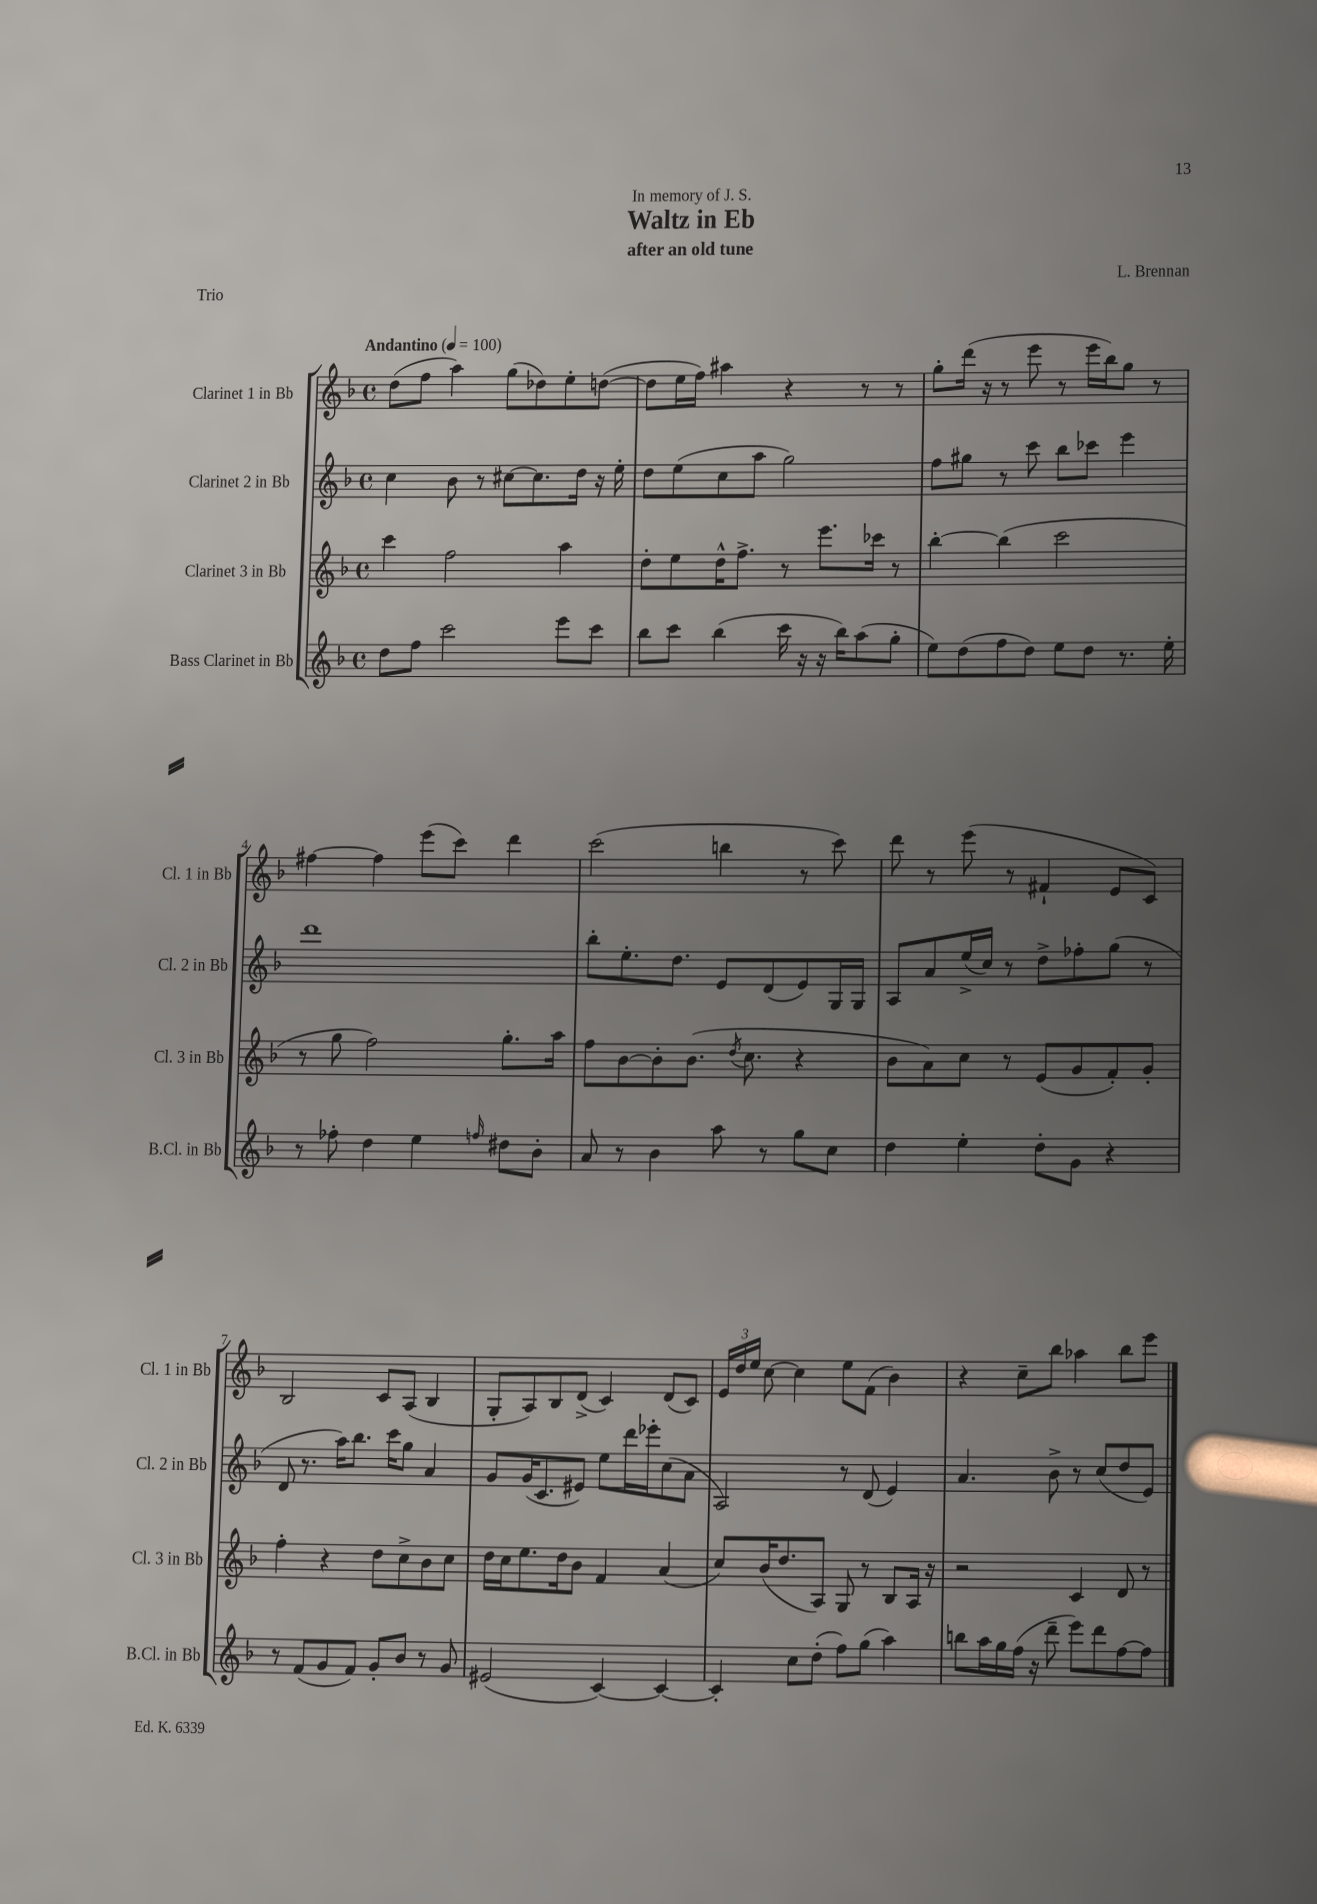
\header { title = "Waltz in Eb" composer = "L. Brennan" subtitle = "after an old tune" dedication = "In memory of J. S." piece = "Trio" }
<<
\new StaffGroup <<
\new Staff = "s0" \with { instrumentName = "Clarinet 1 in Bb" shortInstrumentName = "Cl. 1 in Bb" } {
    \clef treble \key f \major \defaultTimeSignature \time 4/4 \tempo "Andantino" 4 = 100
    \autoBeamOff d''8[( f''8] a''4) g''8[( des''8) e''8-. d''8]~( |
    d''8[ e''16 f''16]) ais''4 r4 r8 r8 |
    g''8[-. d'''16]( r16 r8 e'''8 r8 e'''16[ bes''16) g''8] r8 |
    fis''4~ fis''4 e'''8[( c'''8]) d'''4 |
    c'''2( b''4 r8 c'''8) |
    d'''8 r8 e'''8( r8 fis'4-! e'8[ c'8]) |
    bes2 c'8[ a8]( bes4 |
    g8[-. a8) bes8 d'8]->( c'4) d'8[( c'8]) |
    \tuplet 3/2 { e'16[ d''16 e''16] } c''8~ c''4 e''8[ f'8]( bes'4) |
    r4 c''8[-- bes''8] aes''4 bes''8[ e'''8] \bar "|." |
}
\new Staff = "s1" \with { instrumentName = "Clarinet 2 in Bb" shortInstrumentName = "Cl. 2 in Bb" } {
    \clef treble \key f \major \defaultTimeSignature \time 4/4
    \autoBeamOff c''4 bes'8 r8 cis''8[~ cis''8. d''16] r16 e''16-. |
    d''8[ e''8( c''8 a''8] g''2) |
    f''8[ gis''8] r8 c'''8 bes''8[ ces'''8] e'''4 |
    d'''1 |
    bes''8[-. e''8.-. d''8.] e'8[ d'8( e'8) g16 g16] |
    a8[ a'8 e''16->( c''16]) r8 d''8[-> fes''8-. g''8]( r8 |
    d'8 r8. a''16[) bes''8.] c'''16[ g''8] a'4 |
    g'8[ g'16( c'8. eis'8]) e''8[ d'''16 ees'''16-. c''8( a'8] |
    a2) r8 d'8( e'4) |
    a'4. bes'8-> r8 c''8[( d''8 e'8]) \bar "|." |
}
\new Staff = "s2" \with { instrumentName = "Clarinet 3 in Bb" shortInstrumentName = "Cl. 3 in Bb" } {
    \clef treble \key f \major \defaultTimeSignature \time 4/4
    \autoBeamOff c'''4 f''2 a''4 |
    d''8[-. e''8 d''16-^ f''8.]-> r8 e'''8.[ ces'''16] r8 |
    bes''4~-. bes''4( c'''2 |
    r8 g''8 f''2) g''8.[-. a''16] |
    f''8[ bes'8~ bes'8-. bes'8.]( \acciaccatura { d''8 } c''8. r4 |
    bes'8[ a'8) c''8] r8 e'8[( g'8 f'8-.) g'8]-. |
    f''4-. r4 d''8[ c''8-> bes'8 c''8] |
    d''16[ c''16 e''8. d''16 bes'8] f'4 a'4( |
    c''8[) bes'16( d''8. a8]) g8 r8 bes8[ a16] r16 |
    r2 c'4 d'8 r8 \bar "|." |
}
\new Staff = "s3" \with { instrumentName = "Bass Clarinet in Bb" shortInstrumentName = "B.Cl. in Bb" } {
    \clef treble \key f \major \defaultTimeSignature \time 4/4
    \autoBeamOff d''8[ f''8] c'''2 e'''8[ c'''8] |
    bes''8[ c'''8] bes''4( c'''16 r16 r16 bes''16[) a''8( g''8]-. |
    e''8[) d''8( f''8 d''8]) e''8[ d''8] r8. e''16-. |
    r8 fes''8-. d''4 e''4 \grace { f''16 } dis''8[ bes'8]-. |
    a'8 r8 bes'4 a''8 r8 g''8[ c''8] |
    d''4 e''4-. d''8[-. g'8] r4 |
    r8 f'8[( g'8 f'8]) g'8[-. bes'8] r8 g'8 |
    eis'2( c'4~) c'4~ |
    c'4-. c''8[ d''8]-.( f''8[) g''8]( a''4) |
    b''8[ a''16 g''16 f''16]( r16 d'''8-- e'''8[) d'''8 f''8~ f''8] \bar "|." |
}
>>
>>
